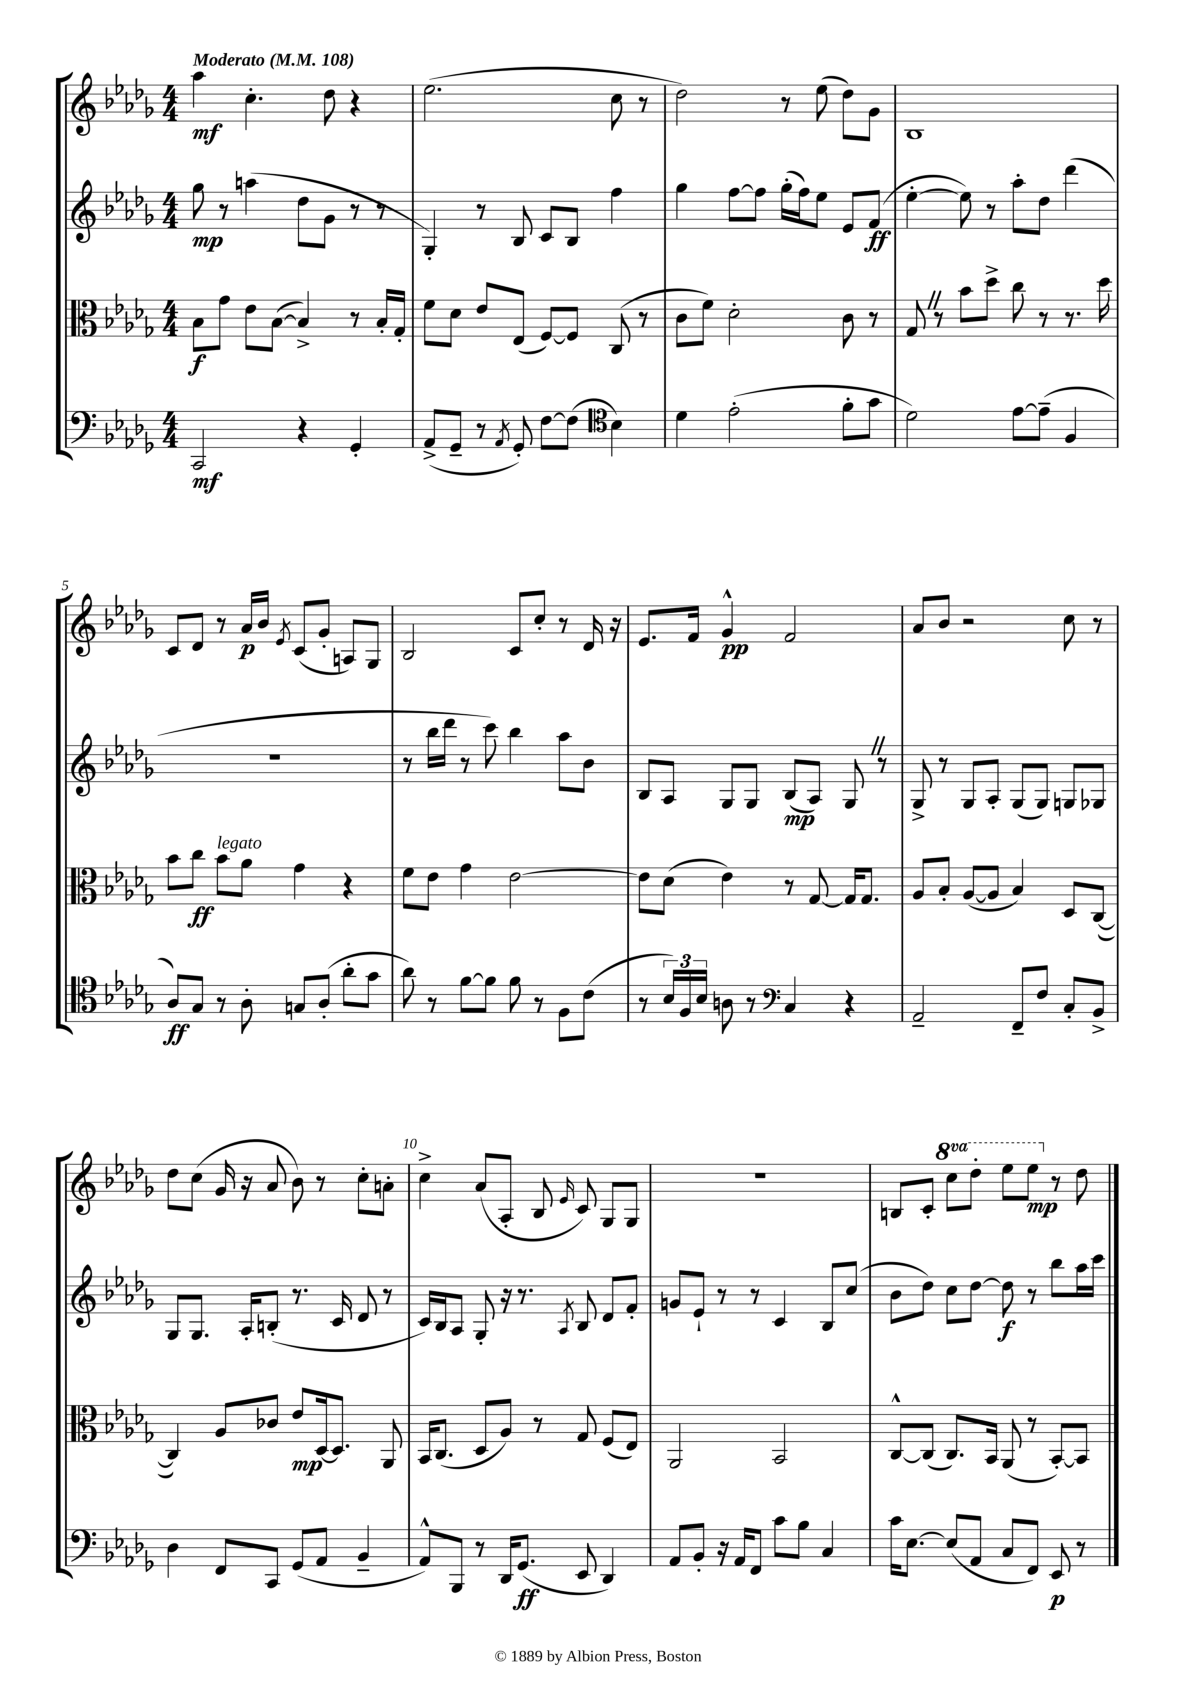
<<
\new StaffGroup <<
\new Staff = "s0" {
    \clef treble \key des \major \numericTimeSignature \time 4/4 \set Staff.ottavationMarkups = #ottavation-simple-ordinals \tempo "Moderato" 4 = 108
    \autoBeamOff aes''4\mf c''4.-. des''8 r4 |
    ees''2.( c''8 r8 |
    des''2) r8 ees''8( des''8[) ges'8] |
    bes1 |
    c'8[ des'8] r8 aes'16[\p bes'16] \acciaccatura { ees'8 } c'8[( ges'8]-. a8[) ges8] |
    bes2 c'8[ c''8]-. r8 des'16 r16 |
    ees'8.[ f'16] ges'4-^\pp f'2 |
    aes'8[ bes'8] r2 c''8 r8 |
    des''8[ c''8]( ges'16 r16 aes'8 bes'8) r8 c''8[-. a'8]-. |
    c''4-> aes'8[( aes8]-. bes8 \grace { ees'16 } c'8) ges8[ ges8] |
    R1 |
    b8[ c'8]-. \ottava #1 c'''8[ des'''8]-. ees'''8[ ees'''8]\mp \ottava #0 r8 des''8 \bar "|." |
}
\new Staff = "s1" {
    \clef treble \key des \major \numericTimeSignature \time 4/4
    \autoBeamOff ges''8\mp r8 a''4( des''8[ ges'8] r8 r8 |
    ges4-.) r8 bes8 c'8[ bes8] f''4 |
    ges''4 f''8[~ f''8] ges''16[-.( f''16) ees''8] ees'8[ f'8]\ff( |
    ees''4~-. ees''8) r8 aes''8[-. des''8] des'''4( |
    r1 |
    r8 bes''16[ des'''16] r8 c'''8) bes''4 aes''8[ bes'8] |
    bes8[ aes8] ges8[ ges8] bes8[\mp( aes8]) ges8 \once \override BreathingSign.text = \markup { \musicglyph "scripts.caesura.straight" } \breathe r8 |
    ges8-> r8 ges8[ aes8]-. ges8[( ges8]) g8[ ges8] |
    ges8[ ges8.] aes16[-. b8]-.( r8. c'16 des'8 r8 |
    c'16[) bes16 aes8] ges8-. r16 r8. \acciaccatura { aes8 } bes8 des'8[ f'8]-. |
    g'8[ ees'8]-! r8 r8 c'4 bes8[ c''8]( |
    bes'8[ des''8]) c''8[ des''8]~ des''8\f r8 bes''8[ aes''16 c'''16] \bar "|." |
}
\new Staff = "s2" {
    \clef alto \key des \major \numericTimeSignature \time 4/4
    \autoBeamOff bes8[\f ges'8] ees'8[ bes8]~( bes4->) r8 bes16[-. ges16]-. |
    f'8[ des'8] ees'8[ ees8]( f8[~) f8] c8( r8 |
    c'8[ f'8]) des'2-. c'8 r8 |
    ges8 \once \override BreathingSign.text = \markup { \musicglyph "scripts.caesura.straight" } \breathe r8 bes'8[ des''8]-> c''8 r8 r8. des''16 |
    bes'8[ c''8]\ff bes'8[^\markup { \italic "legato" } aes'8] ges'4 r4 |
    f'8[ ees'8] ges'4 ees'2~ |
    ees'8[ des'8]( ees'4) r8 ges8~ ges16[ ges8.] |
    aes8[ bes8]-. aes8[~( aes8] bes4) des8[ c8]~( |
    c4) aes8[ ces'8] ees'8[\mp des16~ des8.] aes,8 |
    bes,16[ c8.]( des8[ aes8]) r8 ges8 f8[( ees8]) |
    aes,2 bes,2 |
    c8[~-^ c8]( c8.[) bes,16] aes,8( r8 bes,8[~-.) bes,8] \bar "|." |
}
\new Staff = "s3" {
    \clef bass \key des \major \numericTimeSignature \time 4/4
    \autoBeamOff c,2\mf r4 ges,4-. |
    aes,8[->( ges,8]-- r8 \acciaccatura { aes,8 } ges,8-.) f8[~ f8]( \clef tenor bes4) |
    des'4 ees'2-.( f'8[-. ges'8] |
    des'2) ees'8[~ ees'8]--( f4 |
    aes8[\ff) ges8] r8 aes8-. g8[ aes8]-.( aes'8[-. ges'8] |
    aes'8) r8 f'8[~ f'8] f'8 r8 f8[ c'8]( |
    r8 \tuplet 3/2 { bes16[) f16 bes16] } a8 r8 \clef bass c4 r4 |
    aes,2-- f,8[-- f8] c8[-. bes,8]-> |
    des4 f,8[ c,8] ges,8[( aes,8] bes,4-- |
    aes,8[-^) bes,,8] r8 des,16[ ges,8.]\ff( ees,8 des,4) |
    aes,8[ bes,8]-. r16 aes,16[ f,8] c'8[ bes8] c4 |
    c'16[ ees8.]~ ees8[( aes,8] c8[ f,8]) ees,8\p r8 \bar "|." |
}
>>
>>
\layout { \context { \Score \override BarNumber.break-visibility = ##(#f #t #t) barNumberVisibility = #(every-nth-bar-number-visible 5) } }
